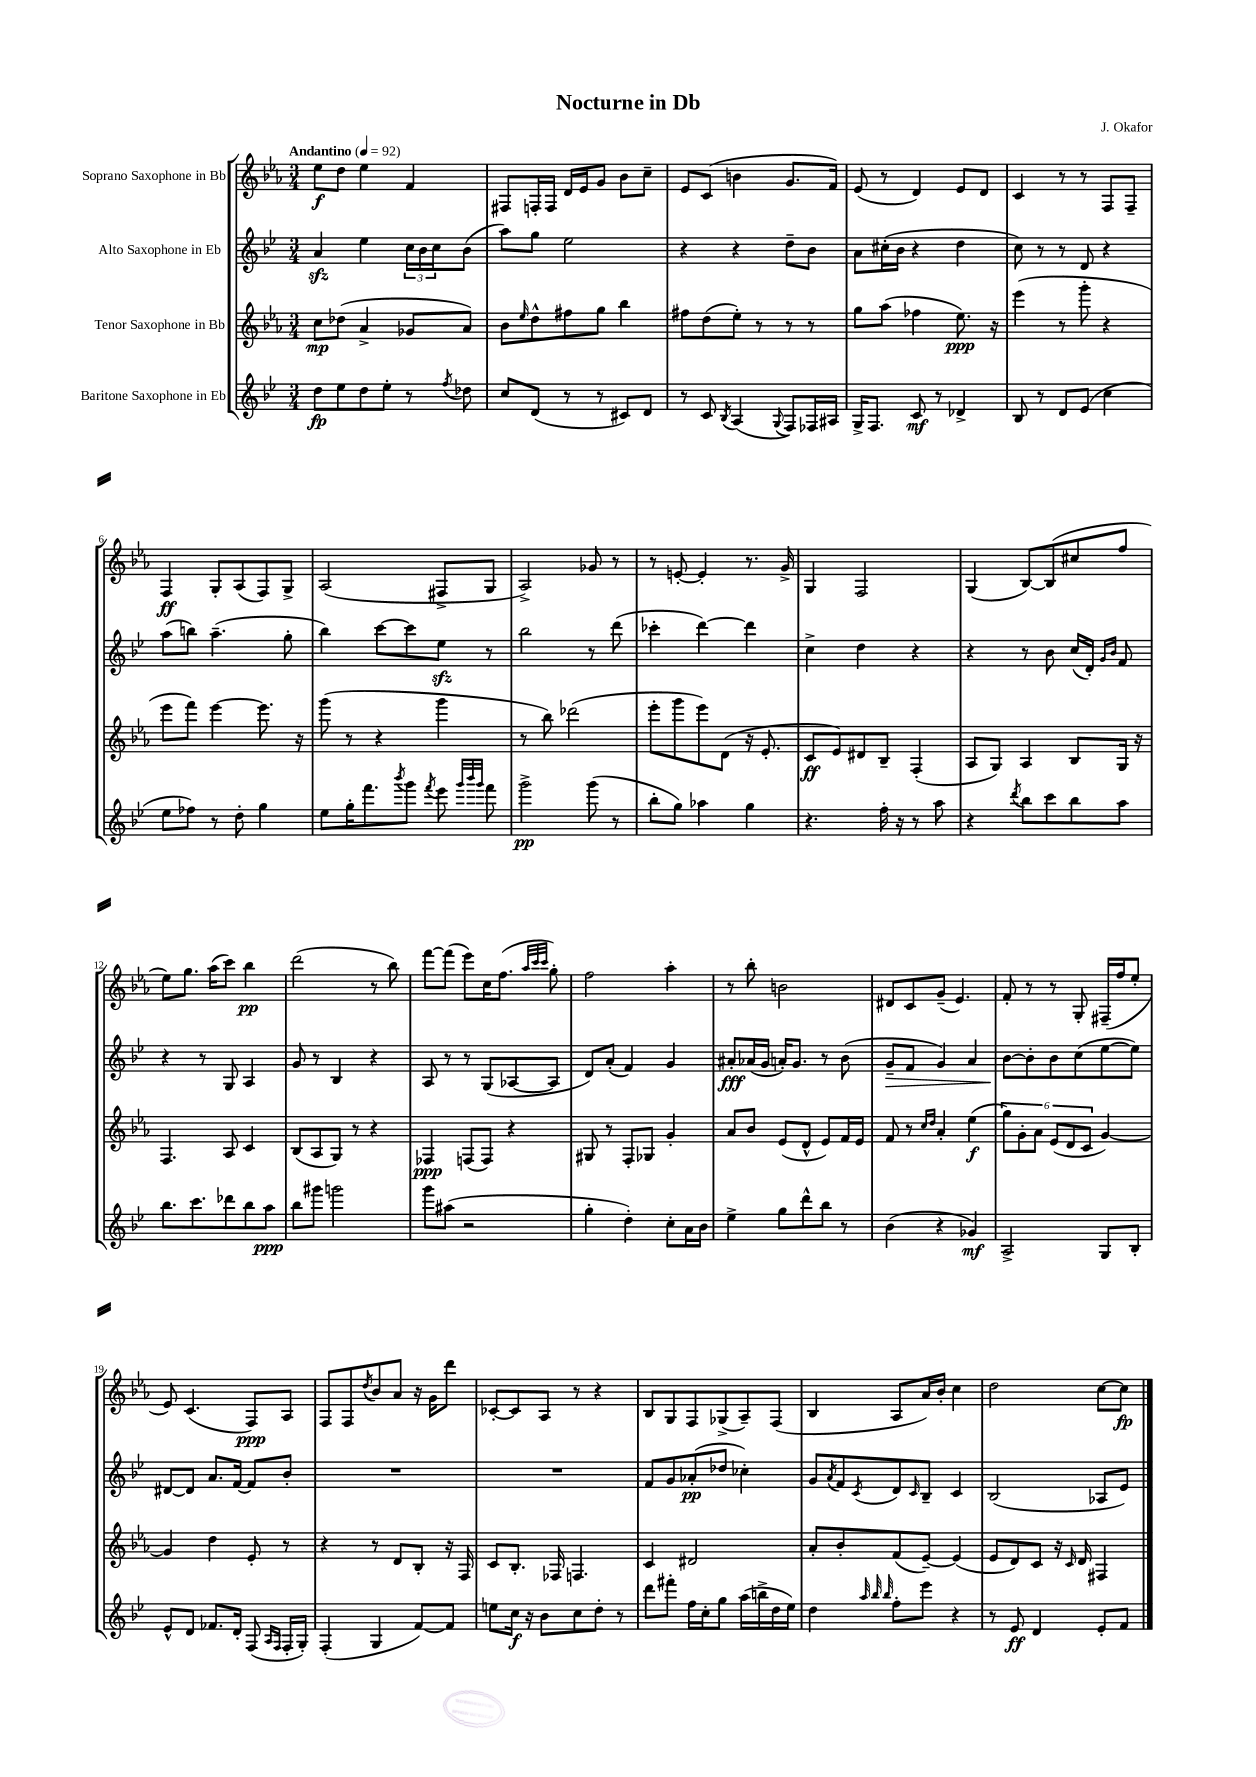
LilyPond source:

\header { title = "Nocturne in Db" composer = "J. Okafor" }
<<
\new StaffGroup <<
\new Staff = "s0" \with { instrumentName = "Soprano Saxophone in Bb" } {
    \clef treble \key ees \major \numericTimeSignature \time 3/4 \tempo "Andantino" 4 = 92
    ees''8\f d''8 ees''4 f'4 |
    fis8 f16-. f16 d'16 ees'16 g'8 bes'8 c''8-- |
    ees'8 c'8( b'4 g'8. f'16) |
    ees'8( r8 d'4) ees'8 d'8 |
    c'4 r8 r8 f8 f8-- |
    f4\ff g8-. aes8( f8) g8-> |
    aes2( fis8-> g8 |
    aes2->) ges'8 r8 |
    r8 e'8~-. e'4-. r8. g'16-> |
    g4 f2 |
    g4( bes8~) bes8( cis''8 f''8 |
    ees''8) g''8. aes''16( c'''8) bes''4\pp |
    d'''2( r8 bes''8) |
    f'''8~ f'''8( ees'''8) c''16 f''8.( \grace { aes''32 c'''32 c'''32 } g''8-.) |
    f''2 aes''4-. |
    r8 bes''8-. b'2 |
    dis'8 c'8 g'8--( ees'4.) |
    f'8-. r8 r8 g8-. fis16--( f''16 ees''8-. |
    ees'8) c'4.( f8\ppp) aes8 |
    f8 f8 \acciaccatura { d''8 } bes'8 aes'8 r16 g'16 d'''8 |
    ces'8~-. ces'8 aes8 r8 r4 |
    bes8 g8 f8 ges8->( aes8--) f8( |
    bes4 aes8 aes'16) bes'16-. c''4 |
    d''2 c''8~ c''8\fp \bar "|." |
}
\new Staff = "s1" \with { instrumentName = "Alto Saxophone in Eb" } {
    \clef treble \key bes \major \numericTimeSignature \time 3/4
    a'4\sfz ees''4 \tuplet 3/2 { c''16 bes'16 c''16 } bes'8( |
    a''8) g''8 ees''2 |
    r4 r4 d''8-- bes'8 |
    a'8 cis''16-.( bes'16 r4 d''4 |
    c''8) r8 r8 d'8 r4 |
    a''8( b''8) a''4.--( g''8-. |
    bes''4) c'''8~ c'''8 ees''8\sfz r8 |
    bes''2 r8 d'''8( |
    ces'''4-. d'''4~) d'''4 |
    c''4-> d''4 r4 |
    r4 r8 bes'8 c''16( d'16-.) \grace { g'16 bes'16 } f'8 |
    r4 r8 g8 a4 |
    g'8 r8 bes4 r4 |
    a8 r8 r8 g8( aes8~ aes8 |
    d'8) a'8-.( f'4) g'4 |
    ais'8-.\fff aes'16( g'16 a'16-.) g'8. r8 bes'8( |
    g'8--\> f'8 g'4) a'4 |
    bes'8~\! bes'8-. bes'8 c''8( ees''8~ ees''8) |
    dis'8~ dis'8 a'8. f'16~ f'8 bes'8-. |
    R2. |
    R2. |
    f'8 g'8 aes'8-.\pp( des''8 ces''4-.) |
    g'8 \acciaccatura { a'8 } f'8 \acciaccatura { c'8 } d'8 \grace { c'16 } bes8-- c'4 |
    bes2( aes8 ees'8) \bar "|." |
}
\new Staff = "s2" \with { instrumentName = "Tenor Saxophone in Bb" } {
    \clef treble \key ees \major \numericTimeSignature \time 3/4
    c''8\mp des''8( aes'4-> ges'8 aes'8) |
    bes'8 \grace { ees''16 } d''8-^ fis''8 g''8 bes''4 |
    fis''8 d''8( ees''8-.) r8 r8 r8 |
    g''8 aes''8( fes''4 ees''8.\ppp) r16 |
    ees'''4( r8 g'''8-. r4 |
    ees'''8 f'''8) ees'''4~ ees'''8. r16 |
    g'''8( r8 r4 g'''4 |
    r8 bes''8) des'''2( |
    ees'''8-. g'''8 ees'''8) d'8( r16 ees'8.-. |
    c'8\ff ees'8) dis'8 bes8-- f4-.( |
    aes8 g8) aes4 bes8 g16 r16 |
    f4. aes8 c'4 |
    bes8( aes8 g8) r8 r4 |
    fes4\ppp f8( f8) r4 |
    gis8 r8 f8-. ges8 g'4-. |
    aes'8 bes'8 ees'8( d'8-^ ees'8) f'16 ees'16 |
    f'8 r8 \grace { c''16 d''16 } aes'4-. ees''4\f( |
    \tuplet 6/4 { g''8) g'8-. aes'8 ees'8( d'8 c'8 } g'4~) |
    g'4 d''4 ees'8-. r8 |
    r4 r8 d'8 bes8-. r16 f16 |
    c'8 bes8.-. fes16 f4. |
    c'4 dis'2 |
    aes'8-. bes'8-. f'8( ees'8~--) ees'4( |
    ees'8 d'8) c'8 r16 \grace { c'16 } d'16 fis4 \bar "|." |
}
\new Staff = "s3" \with { instrumentName = "Baritone Saxophone in Eb" } {
    \clef treble \key bes \major \numericTimeSignature \time 3/4
    d''8\fp ees''8 d''8 ees''8-. r8 \acciaccatura { f''8 } des''8 |
    c''8 d'8( r8 r8 cis'8) d'8 |
    r8 c'8 \acciaccatura { bes8 } a4( \appoggiatura { g8 } f8) fes16 ais16 |
    g16-> f8. c'8\mf r8 des'4-> |
    bes8 r8 d'8 ees'8( c''4 |
    ees''8 fes''8) r8 d''8-. g''4 |
    ees''8 g''16-. f'''8. \acciaccatura { bes'''8 } g'''8 \acciaccatura { f'''8 } ees'''8 \grace { g'''32 bes'''32 g'''32 } f'''8 |
    g'''2->\pp g'''8( r8 |
    bes''8-. g''8) aes''4 g''4 |
    r4. f''16-. r16 r8 a''8 |
    r4 \acciaccatura { d'''8 } bes''8 c'''8 bes''8 a''8 |
    bes''8. c'''8. des'''8 bes''8 a''8\ppp |
    bes''8 gis'''8 g'''2 |
    g'''8 ais''8( r2 |
    g''4-. d''4-.) c''8-. a'16 bes'16 |
    ees''4-> g''8 d'''8-^ bes''8 r8 |
    bes'4( r4 ges'4\mf) |
    a2-> g8 bes8-. |
    ees'8-^ d'8 fes'8. d'16-. f8( \grace { a16 f16 } f16-. g16-.) |
    f4-.( g4 f'8~) f'8 |
    e''8 c''16\f r16 bes'8 c''8 d''8-. r8 |
    d'''8 fis'''8-. f''16 c''16-. g''8 a''16( b''16-> d''16 ees''16) |
    d''4 \grace { a''32 bes''32 bes''32 } f''8-. ees'''8 r4 |
    r8 ees'8\ff d'4 ees'8-. f'8 \bar "|." |
}
>>
>>
